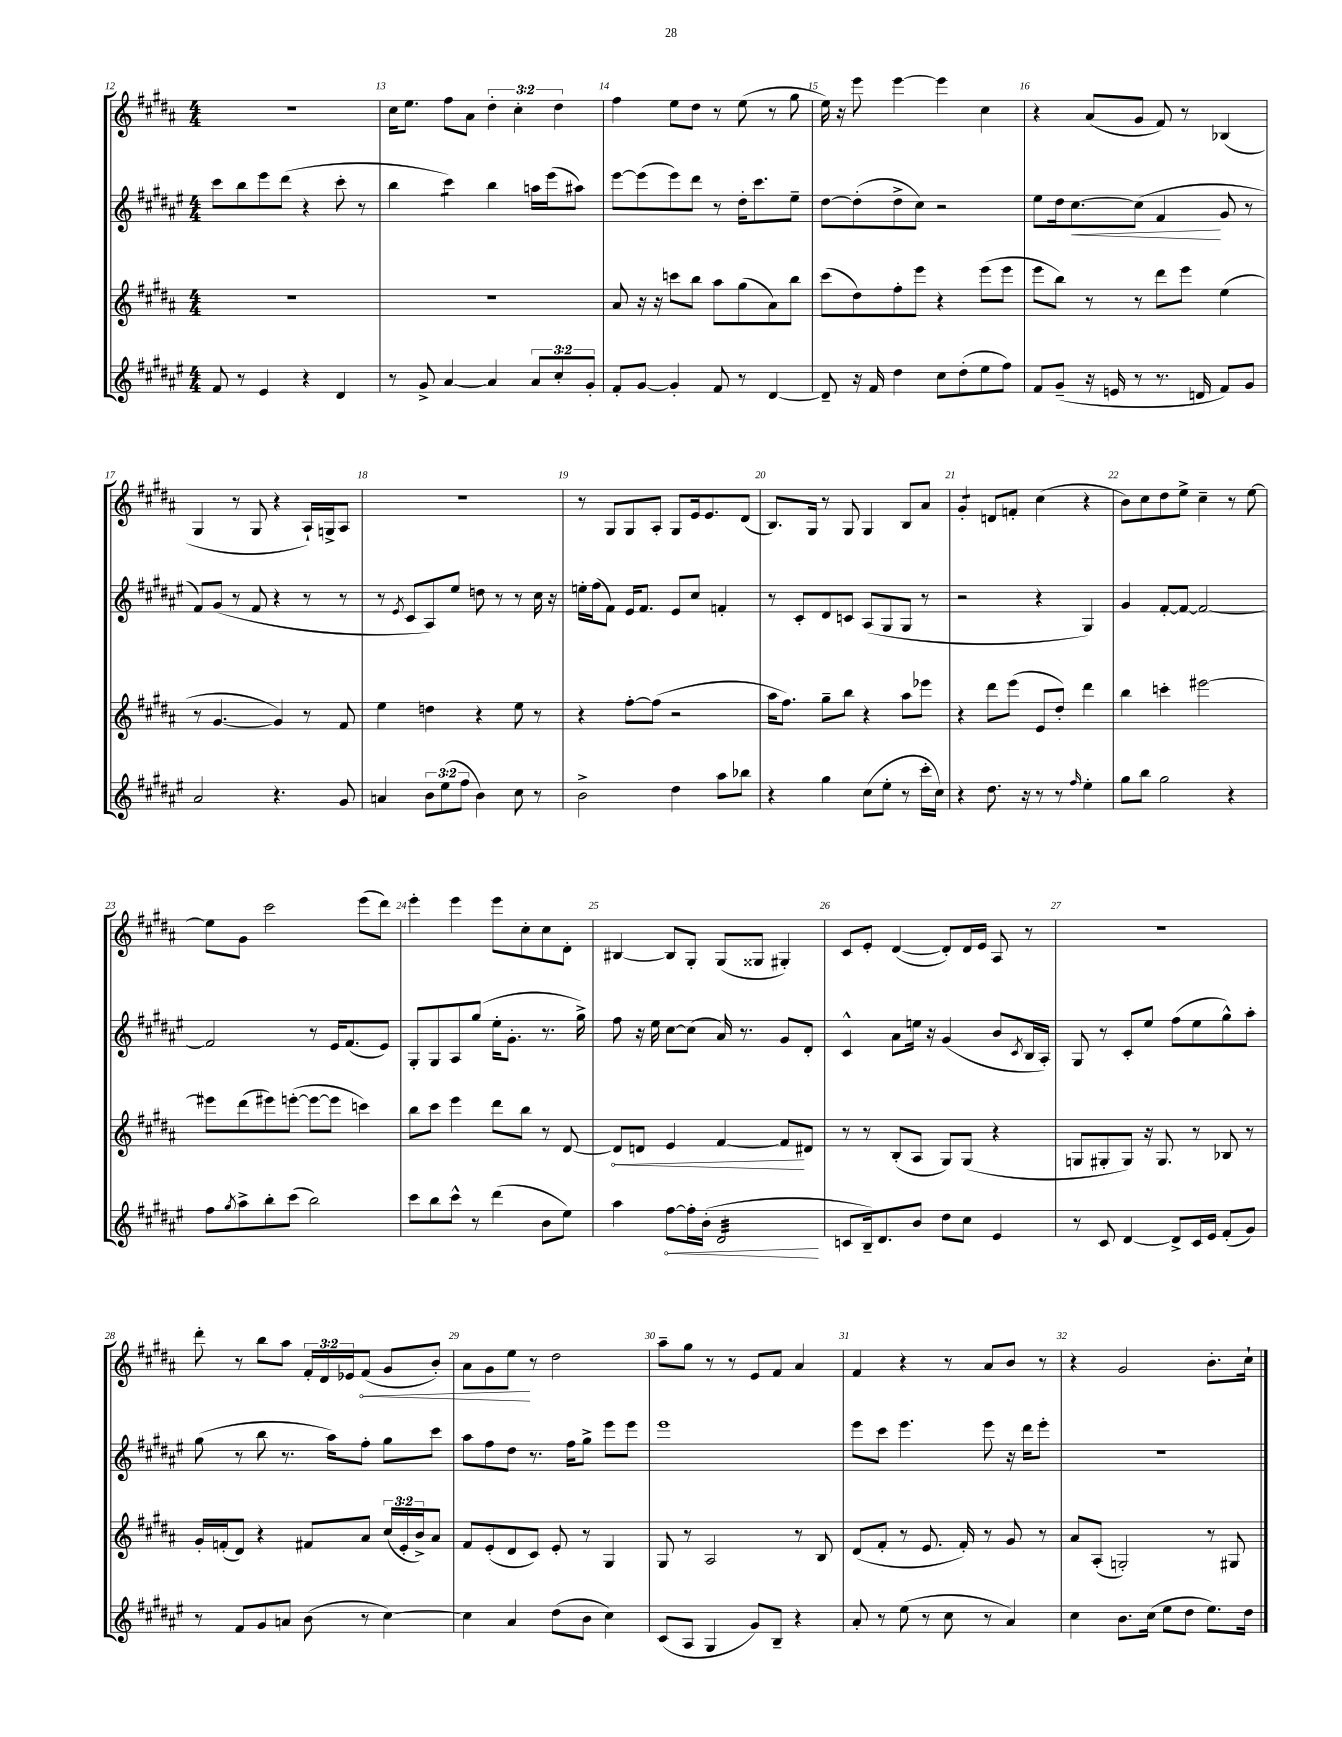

**kern	**kern	**kern	**kern
*staff4	*staff3	*staff2	*staff1
*clefG2	*clefG2	*clefG2	*clefG2
*k[f#c#g#d#a#e#]	*k[f#c#g#d#a#]	*k[f#c#g#d#a#e#]	*k[f#c#g#d#a#]
*M4/4	*M4/4	*M4/4	*M4/4
8f#/	1r	8ccc#\L	1r
8r	.	8bb\	.
4e#/	.	8eee#\	.
.	.	(8ddd#\J	.
4r	.	4r	.
4d#/	.	8ccc#'\	.
.	.	8r	.
=	=	=	=
8r	1r	4bb\	16cc#\LK
.	.	.	8.ee\J
8g#^/	.	.	.
[4a#/	.	4ccc#\)	8ff#\L
.	.	.	8a#\J
4a#/]	.	4bb\	6dd#'\
.	.	.	6cc#'\
12a#/L	.	16aa\LL	.
.	.	(16eee#\J	.
12cc#'/	.	.	6dd#\
.	.	8aa#\J)	.
12g#'/J	.	.	.
=	=	=	=
8f#'/L	8a#/	[8eee#\L	4ff#\
[8g#/J	16r	(8eee#\]	.
.	16r	.	.
4g#'/]	8ccc\L	8eee#\)	8ee\L
.	8bb\J	8ddd#\J	8dd#\J
8f#/	8aa#\L	8r	8r
8r	(8gg#\	16dd#'\LK	(8ee\
.	.	8.ccc#\	.
[4d#/	8a#\)	.	8r
.	8bb\J	8ee#~\J	8gg#\
=	=	=	=
8d#~/]	(8ccc#\L	[8dd#\L	16ee\)
.	.	.	16r
16r	8dd#\)	(8dd#'\]	8eee\
16f#/	.	.	.
4dd#\	8ff#'\	8dd#^\	[4eee\
.	8eee\J	8cc#\J)	.
8cc#\L	4r	2r	4eee\]
(8dd#'\	.	.	.
8ee#\	(8eee\L	.	4cc#\
8ff#\J)	8eee\J	.	.
=	=	=	=
8f#/L	8eee\L	8ee#\L	4r
(8g#~/J	8bb\J)	16dd#\k	.
.	.	[8.cc#\	.
16r	8r	.	(8a#/L
16e/	.	.	.
8r	8r	(8cc#\]J	8g#/J
8.r	8ddd#\L	4f#/	8f#/)
.	8eee\J	.	8r
16d/	.	.	.
8f#/L)	(4ee\	8g#/	(4B-/
8g#/J	.	8r	.
=	=	=	=
2a#/	8r	8f#/L)	4G#/
.	[4.g#/	(8g#/J	.
.	.	8r	8r
.	.	8f#/	8G#/
4.r	4g#/])	4r	4r
.	8r	8r	16A#`/LL)
.	.	.	16G^/J
8g#/	8f#/	8r	8A#/J
=	=	=	=
4a/	4ee\	8r	1r
.	.	8qe#/	.
.	.	8c#/L	.
12b\L	4dd\	8A#/)	.
(12ee#\	.	.	.
.	.	8ee#/J	.
12ff#\J	.	.	.
4b\)	4r	8dd\	.
.	.	8r	.
8cc#\	8ee\	8r	.
8r	8r	16cc#\	.
.	.	16r	.
=	=	=	=
2b^\	4r	16ee'\LL	8r
.	.	(16ff#\J	.
.	.	8f#\J)	8G#/L
.	[8ff#'\L	16e#/LK	8G#/
.	.	8.f#/J	.
.	(8ff#\]J	.	8A#'/J
4dd#\	2r	8e#/L	8G#/L
.	.	8cc#/J	16e/k
.	.	.	8.e/
8aa#\L	.	4f'/	.
8bb-\J	.	.	(8d#/J
=	=	=	=
4r	16aa#\LK	8r	8.B/L)
.	8.ff#\J)	.	.
.	.	8c#'/L	.
.	.	.	16G#/Jk
4gg#\	8gg#~\L	8d#/	8r
.	8bb\J	8c/J	8G#/
(8cc#\L	4r	(8A#/L	4G#/
8ee#'\J	.	8G#/	.
8r	8aa#\L	8G#/J	8B/L
16ccc#'\LL	8eee-\J	8r	8a#/J
16cc#\JJ)	.	.	.
=	=	=	=
4r	4r	2r	4g#'/
8.dd#\	8ddd#\L	.	8d/L
.	(8eee\J	.	8f'/J
16r	.	.	.
8r	8e/L	4r	(4cc#\
8r	8dd#'/J)	.	.
16qqff#/	.	.	.
4ee#'\	4ddd#\	4G#/)	4r
=	=	=	=
8gg#\L	4bb\	4g#/	8b\L)
8bb\J	.	.	8cc#\
2gg#\	4ccc'\	[8f#'/L	8dd#\
.	.	8f#/_J	8ee^\J
.	[2eee#\	2f#/_	4cc#~\
4r	.	.	8r
.	.	.	[8ee\
=	=	=	=
8ff#\L	8eee#\]L	2f#/]	8ee\]L
8qgg#/	.	.	.
8aa#^\	(8ddd#\	.	8g#\J
8bb'\	8eee#\)	.	2ccc#\
(8ccc#\J	([8eee'\J	.	.
2bb\)	8eee\_L	8r	.
.	8eee\]J	16e#/LK	.
.	.	(8.f#/	.
.	4ccc\)	.	(8eee\L
.	.	8e#/J)	8ddd#\J)
=	=	=	=
8ccc#\L	8bb\L	8G#'/L	4eee'\
8bb\	8ccc#\J	8G#/	.
8ccc#^^\J	4eee\	8A#/	4eee\
8r	.	(8gg#/J	.
(4ddd#\	8ddd#\L	16ee#'\LK	8eee\L
.	.	8.g#'\J	.
.	8bb\J	.	8cc#'\
8b\L	8r	8.r	8cc#\
8ee#\J)	[8d#/	.	8d#'\J
.	.	16gg#^\)	.
=	=	=	=
4aa#\	8d#/]L	8ff#\	[4B#/
.	8d/J	16r	.
.	.	16ee#\	.
[8ff#\L	4e/	[8cc#\L	8B#/]L
16ff#'\]L	.	(8cc#\]J	8G#'/J
(16b'\JJ	.	.	.
2d#/	[4f#/	16a#/)	(8G#/L
.	.	8.r	.
.	.	.	8G##/J
.	8f#/]L	8g#/L	4G#'/)
.	8d#/J	8d#'/J	.
=	=	=	=
8c/L	8r	4c#^^/	8c#/L
16B~/k)	8r	.	8e'/J
8.d#/	.	.	.
.	(8B'/L	8a#\L	([4d#/
8b/J	8A#/J	16ee\Jk	.
.	.	16r	.
8dd#\L	8G#/L)	(4g#/	8d#'/]L)
8cc#\J	(8G#/J	.	16d#/L
.	.	.	16e/JJ
4e#/	4r	8b/L	8A#/
.	.	8qc#/	.
.	.	16B/L	8r
.	.	16A#'/JJ)	.
=	=	=	=
8r	8G/L	8G#/	1r
8c#/	8G#'/	8r	.
[4d#/	8G#/J)	8c#'/L	.
.	16r	8ee#/J	.
.	8.G#/	.	.
8d#^/]L	.	(8ff#\L	.
16c#/L	8r	8ee#\	.
16e#/JJ	.	.	.
(8f#'/L	8B-/	8gg#^^\)	.
8g#/J)	8r	8aa#'\J	.
=	=	=	=
8r	16g#'/LL	(8gg#\	8ddd#'\
.	(16f'/J	.	.
8f#/L	8d#/J)	8r	8r
8g#/	4r	8bb\	8bb\L
8a/J	.	8.r	8aa#\J
(8b\	8f#/L	.	24f#'/LL
.	.	.	24d#/
.	.	16aa#\LK)	.
.	.	.	24e-/J
8r	8a#/J	8ff#'\J	(8f#/J
[4cc#\)	(24cc#/LL	8gg#\L	8g#/L
.	24e'/	.	.
.	24b^/J)	.	.
.	8a#/J	8ccc#\J	8b'/J)
=	=	=	=
4cc#\]	8f#/L	8aa#\L	8a#\L
.	(8e'/	8ff#\	8g#\
4a#/	8d#/	8dd#\J	8ee\J
.	8c#/J)	8.r	8r
(8dd#\L	8e'/	.	2dd#\
.	.	16ff#\LK	.
8b\J	8r	8gg#^\J	.
4cc#\)	4G#/	8eee#\L	.
.	.	8eee#\J	.
=	=	=	=
(8c#/L	8G#/	1eee#	8aa#~\L
8A#/J	8r	.	8gg#\J
4G#/	2A#/	.	8r
.	.	.	8r
8g#/L)	.	.	8e/L
8B~/J	.	.	8f#/J
4r	8r	.	4a#/
.	8B/	.	.
=	=	=	=
8a#'/	(8d#/L	8eee#\L	4f#/
8r	8f#'/J	8ccc#\J	.
(8ee#\	8r	4.eee#\	4r
8r	8.e/	.	.
8cc#\	.	.	8r
.	16f#'/)	.	.
8r	8r	8eee#\	8a#/L
4a#/)	8g#/	16r	8b/J
.	.	16ddd#\LK	.
.	8r	8eee#'\J	8r
=	=	=	=
4cc#\	8a#/L	1r	4r
.	(8A#'/J	.	.
8.b\L	2G'/)	.	2g#/
(16cc#\Jk	.	.	.
8ee#\L	.	.	.
8dd#\J	.	.	.
8.ee#\L)	8r	.	8.b'\L
.	8G#/	.	.
16dd#\Jk	.	.	16cc#`\Jk
==	==	==	==
*-	*-	*-	*-
